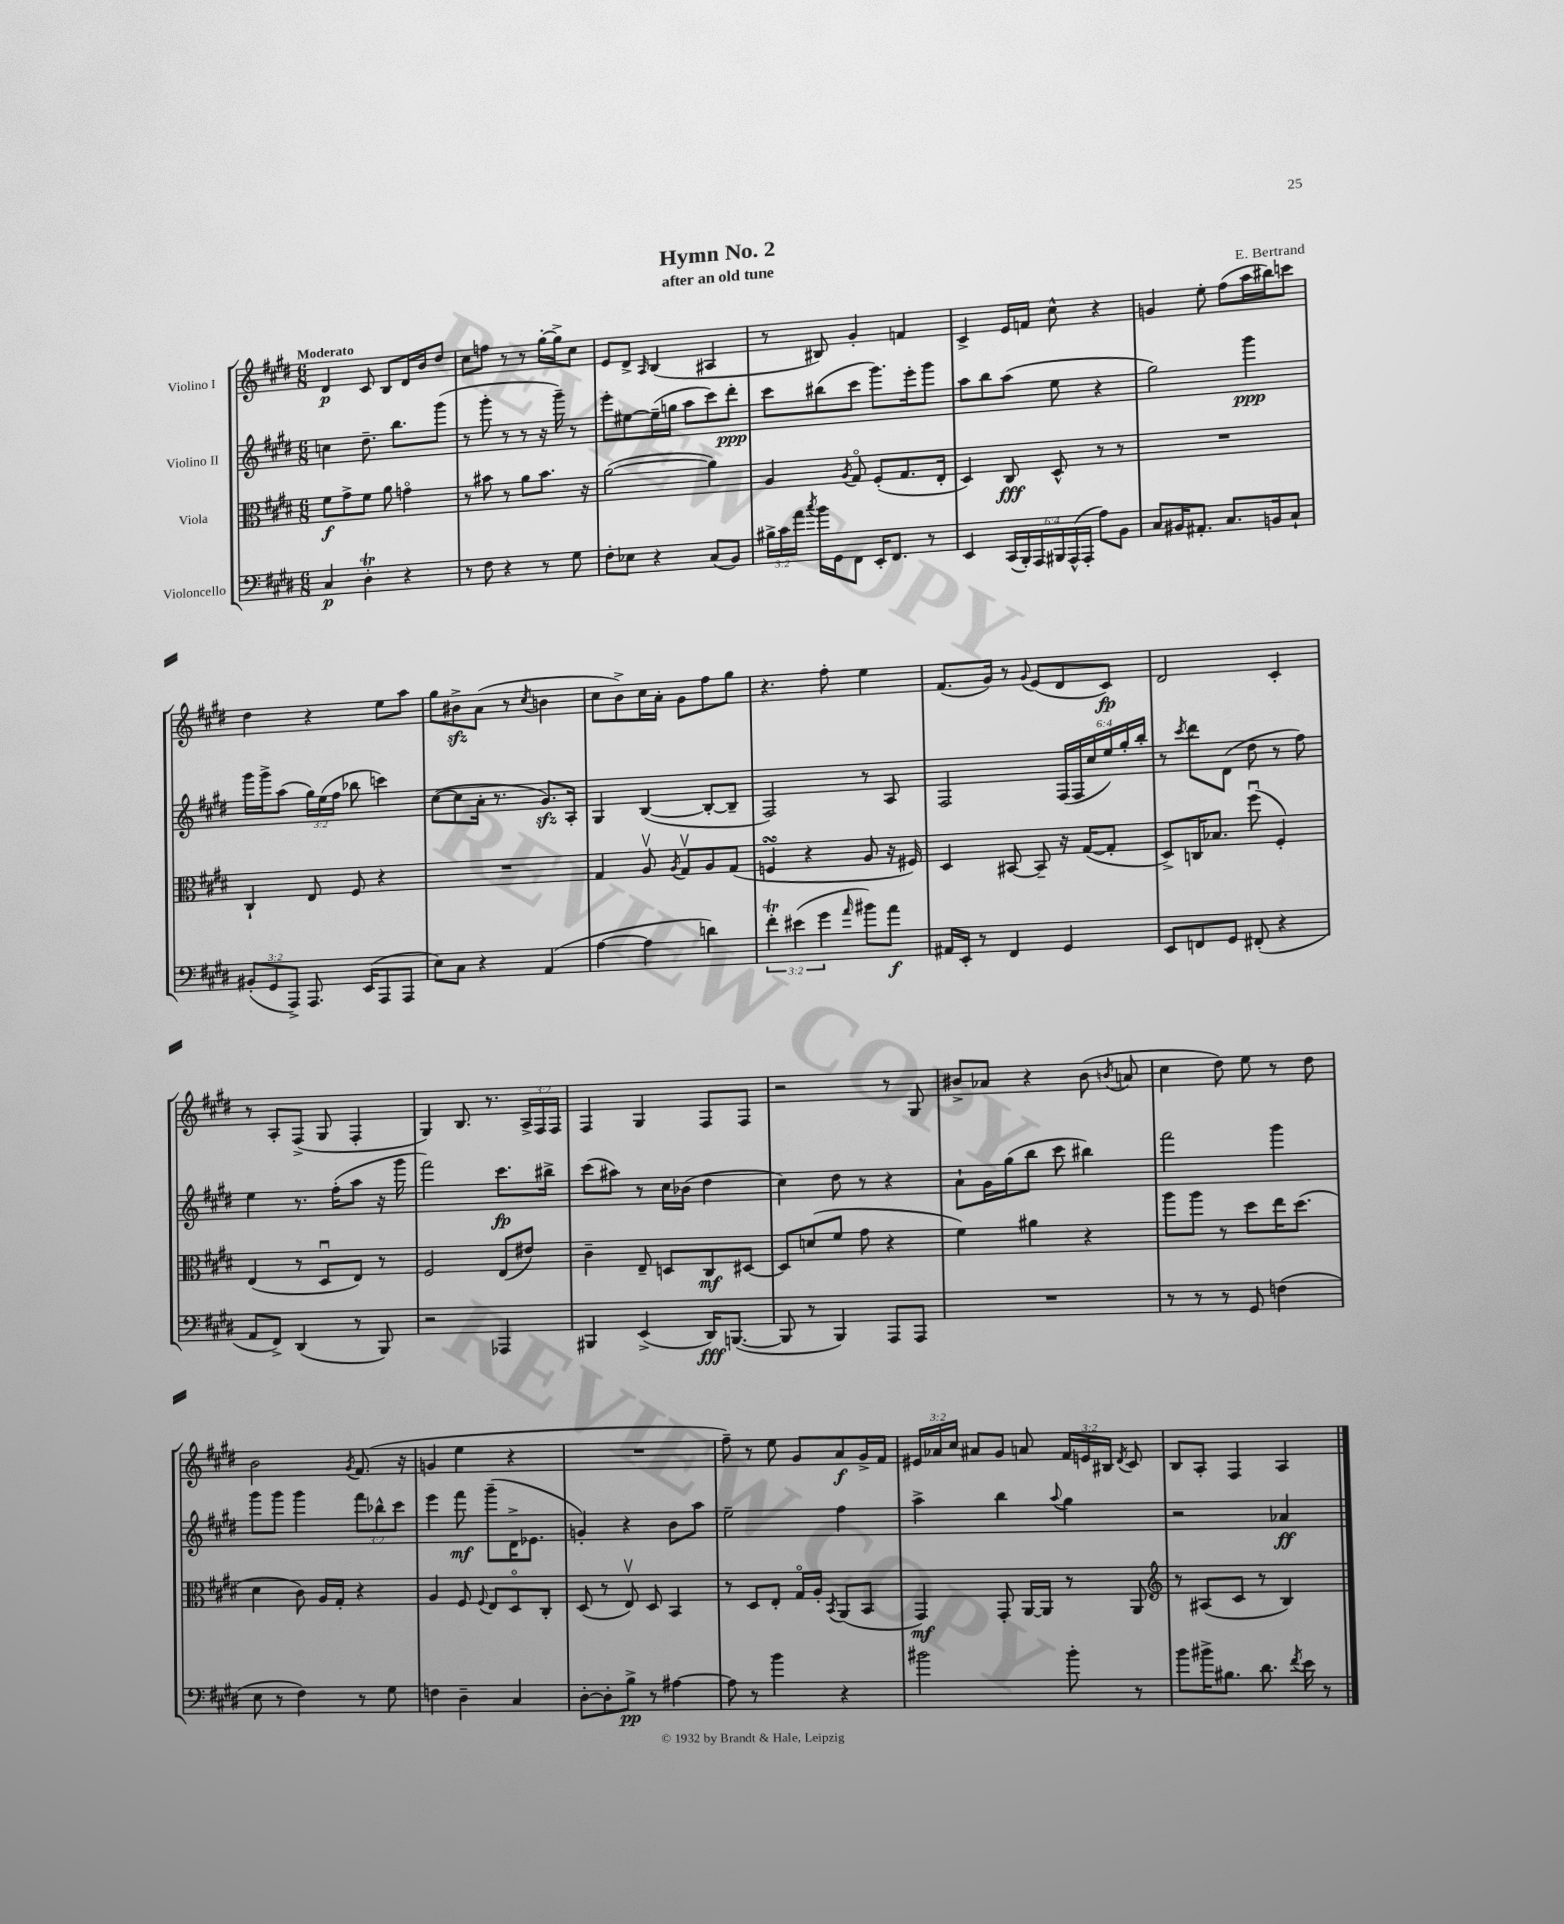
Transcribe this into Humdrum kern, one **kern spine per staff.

**kern	**kern	**kern	**kern
*staff4	*staff3	*staff2	*staff1
*clefF4	*clefC3	*clefG2	*clefG2
*k[f#c#g#d#]	*k[f#c#g#d#]	*k[f#c#g#d#]	*k[f#c#g#d#]
*M6/8	*M6/8	*M6/8	*M6/8
4C#	8f#	4cc	4d#
.	8g#^	.	.
4D#'	8f#	8.dd#~	8c#
.	8a	.	8B
.	.	8.bb	.
4r	4go	.	16d#
.	.	.	16b
.	.	(8ggg#	8dd#
=	=	=	=
8r	8r	8r	8cc#
8F#	8b#	8ggg#'	8ff
4r	8r	8r	8r
.	8a	8r	8r
8r	8.b#	16r	[16gg#'
.	.	16ggg#~)	16gg#^]
8G#	.	8r	8cc#
.	16r	.	.
=	=	=	=
8F#'	([2a	8eee'	8e
8E-	.	[8ee#	8d#^
.	.	.	16qqA
4r	.	(16ee#~]	(4B
.	.	16gg	.
.	.	8aa	.
(8C#	4a])	8ccc#)	4A#
8BB)	.	8ddd#'	.
=	=	=	=
24B#^	4A	8ccc#	8r
24c#	.	.	.
24a	.	.	.
8qcc#	.	.	.
16b	.	(8bb#	8B#)
16GG#	.	.	.
.	8qA	.	.
8FF#	8G#o	8ccc#	4g#'
16EE'	(8F#'	8.ggg#)	.
8.FF#	.	.	.
.	8.G#	.	4f
.	.	16eee'	.
8r	.	8ggg#	.
.	16E'	.	.
=	=	=	=
4EE	4D#)	8aa	4c#^
.	.	8bb	.
(24CC#	8C#	(8aa	16e
24BBB')	.	.	.
.	.	.	16f
24AAA	.	.	.
24BBB#	8D#^^	8ee	8cc#^^
(24AAA^^	.	.	.
24AAA'	.	.	.
8A)	8r	4r	4r
8BB	8r	.	.
=	=	=	=
8C#	2.r	2gg#)	4g
16BB#	.	.	.
8.AA#'	.	.	.
.	.	.	8ee'
8.C#	.	.	(8ff#
.	.	4ggg#	16aa
16BB	.	.	16bb#)
8C#`	.	.	8ccc
=	=	=	=
(12BB#'	4C#`	16ggg#	4dd#
.	.	16ggg#^	.
12GG#	.	.	.
.	.	(8aa	.
12AAA^)	.	.	.
8.AAA	8E	24gg#)	4r
.	.	(24ee	.
.	.	24ff#	.
.	8F#	8bb-	.
(16EE	.	.	.
8AAA	4r	4ccc)	8ee
8AAA	.	.	8aa
=	=	=	=
8E)	2.r	([8cc#	8gg#
8C#	.	8cc#]	8b#^
4r	.	16a'	(8a
.	.	8.r	.
.	.	.	8r
.	.	.	8qcc#
(4AA	.	8.g#)	4b
.	.	16A'	.
=	=	=	=
[4A	4G#	4G#	8cc#
.	.	.	8b^)
4A]	8Av	([4B	16cc#
.	.	.	16a'
.	8qA	.	.
.	8G#v	.	8g#
4d)	8A	8B'_	8ff#
.	(8G#	8B~]	8gg#
=	=	=	=
6f#'	4F	2F#)	4.r
(6e#	.	.	.
.	4r	.	.
6g#	.	.	.
.	.	.	8ff#'
16qqa	.	.	.
8b#)	8A	8r	4ee
8a	16r	8A	.
.	16F#)	.	.
=	=	=	=
16AA#	4D#	2F#	(8.f#
16EE'	.	.	.
8r	.	.	.
.	.	.	16g#)
4FF#	[8BB#	.	8r
.	.	.	8qqg#
.	8BB#~]	.	(8e
4GG#	16r	(24F#	8d#
.	.	24F#	.
.	([16G#	.	.
.	.	24cc#	.
.	8G#']	24ee)	8c#)
.	.	24gg#'	.
.	.	24bb'	.
=	=	=	=
8EE	8D#^)	8r	2d#
.	.	8qccc#	.
8FF	16C	8ddd#	.
.	8.B-	.	.
8GG#	.	(8d#	.
(8FF#'	(8ff#u	8dd#	.
4r	4F#')	8r	4c#'
.	.	8ff#)	.
=	=	=	=
8AA	(4E	4ee	8r
8FF#^)	.	.	8A'
(4DD#	8r	8.r	(8F#^
.	8D#u	.	8G#
.	.	(16ff#'	.
8r	8E)	8aa	4F#'
8BBB)	8r	16r	.
.	.	16ggg#	.
=	=	=	=
2r	2F#	2fff#)	4G#)
.	.	.	8.B
.	.	.	8.r
4AAA-	(8E	8.ccc#	.
.	8e#)	.	24A^
.	.	.	24F#
.	.	16bb#^	.
.	.	.	24F#
=	=	=	=
4BBB#	4c#~	(8ccc#	4F#
.	.	8aa#)	.
(4EE^	8E~	8r	4G#
.	8D	16cc#	.
.	.	(16b-	.
16DD#)	8C#	4dd#	8F#
([8.BBB	.	.	.
.	[8D#	.	8F#
=	=	=	=
8BBB]	8D#]	4cc#)	2r
8r	(8d	.	.
4BBB)	8f#	8dd#	.
.	8g#	8r	.
8AAA	4r	4r	8r
8AAA	.	.	8G#
=	=	=	=
2.r	4f#)	8a`	8b#^
.	.	16g#	8a-
.	.	(16gg#	.
.	4a#	8bb	4r
.	.	8ccc#	.
.	4r	4bb#)	(8b#
.	.	.	8qb
.	.	.	8a
=	=	=	=
8r	8aa	2fff#	4cc#
8r	8aa	.	.
8r	8r	.	8dd#)
8GG#	8dd#	.	8ee
(4F	16ee	4ggg#	8r
.	(8.dd#	.	.
.	.	.	8dd#
=	=	=	=
8E	4d#	8ggg#	2b
8r	.	8ggg#	.
4F#)	8c#)	4ggg#	.
.	16A	.	.
.	16G#'	.	.
.	.	.	8qg#
8r	4r	12fff#	(8.f#
.	.	12bb-^^	.
8G#	.	.	.
.	.	12ccc#	.
.	.	.	16r
=	=	=	=
4F	4A	4eee	4g
4D#~	8F#	8fff#	4ee
.	8qqF#	.	.
.	8E	(8ggg#~	.
4C#	8D#o	16d#^	4r
.	.	8.e-	.
.	8C#'	.	.
=	=	=	=
[8D#'	(8D#	4g')	2.r
8D#']	8r	.	.
8B^	8Ev)	4r	.
8r	8D#	.	.
[4A#	4BB	8b	.
.	.	8aa	.
=	=	=	=
8A#]	8r	2ee~	8ff#~)
8r	8D#	.	8r
4b	8E'	.	8ee
.	16G#o	.	8g#
.	16A'	.	.
.	8qBB	.	.
4r	(8AA	4ff#	8a
.	8BB	.	16g#^
.	.	.	16f#
=	=	=	=
2b#	4GG#)	4aa^	24e#
.	.	.	24a-
.	.	.	24cc#
.	.	.	8a#
.	8GG#'	4bb	8g#
.	[16AA	.	8a
.	16AA]	.	.
.	.	8qqaa	.
8b#'	8r	4gg#	24f#
.	.	.	24e
.	.	.	24B#
.	.	.	8qd#
8r	8AA	.	8c#
=	=	=	=
*	*clefG2	*	*
8b	8r	2r	8B
16b#^	(8A#	.	8A'
8.B#	.	.	.
.	8c#	.	4F#
8.d#	8r	.	.
.	4B)	4a-	4A
8qf#	.	.	.
16e	.	.	.
8r	.	.	.
==	==	==	==
*-	*-	*-	*-
